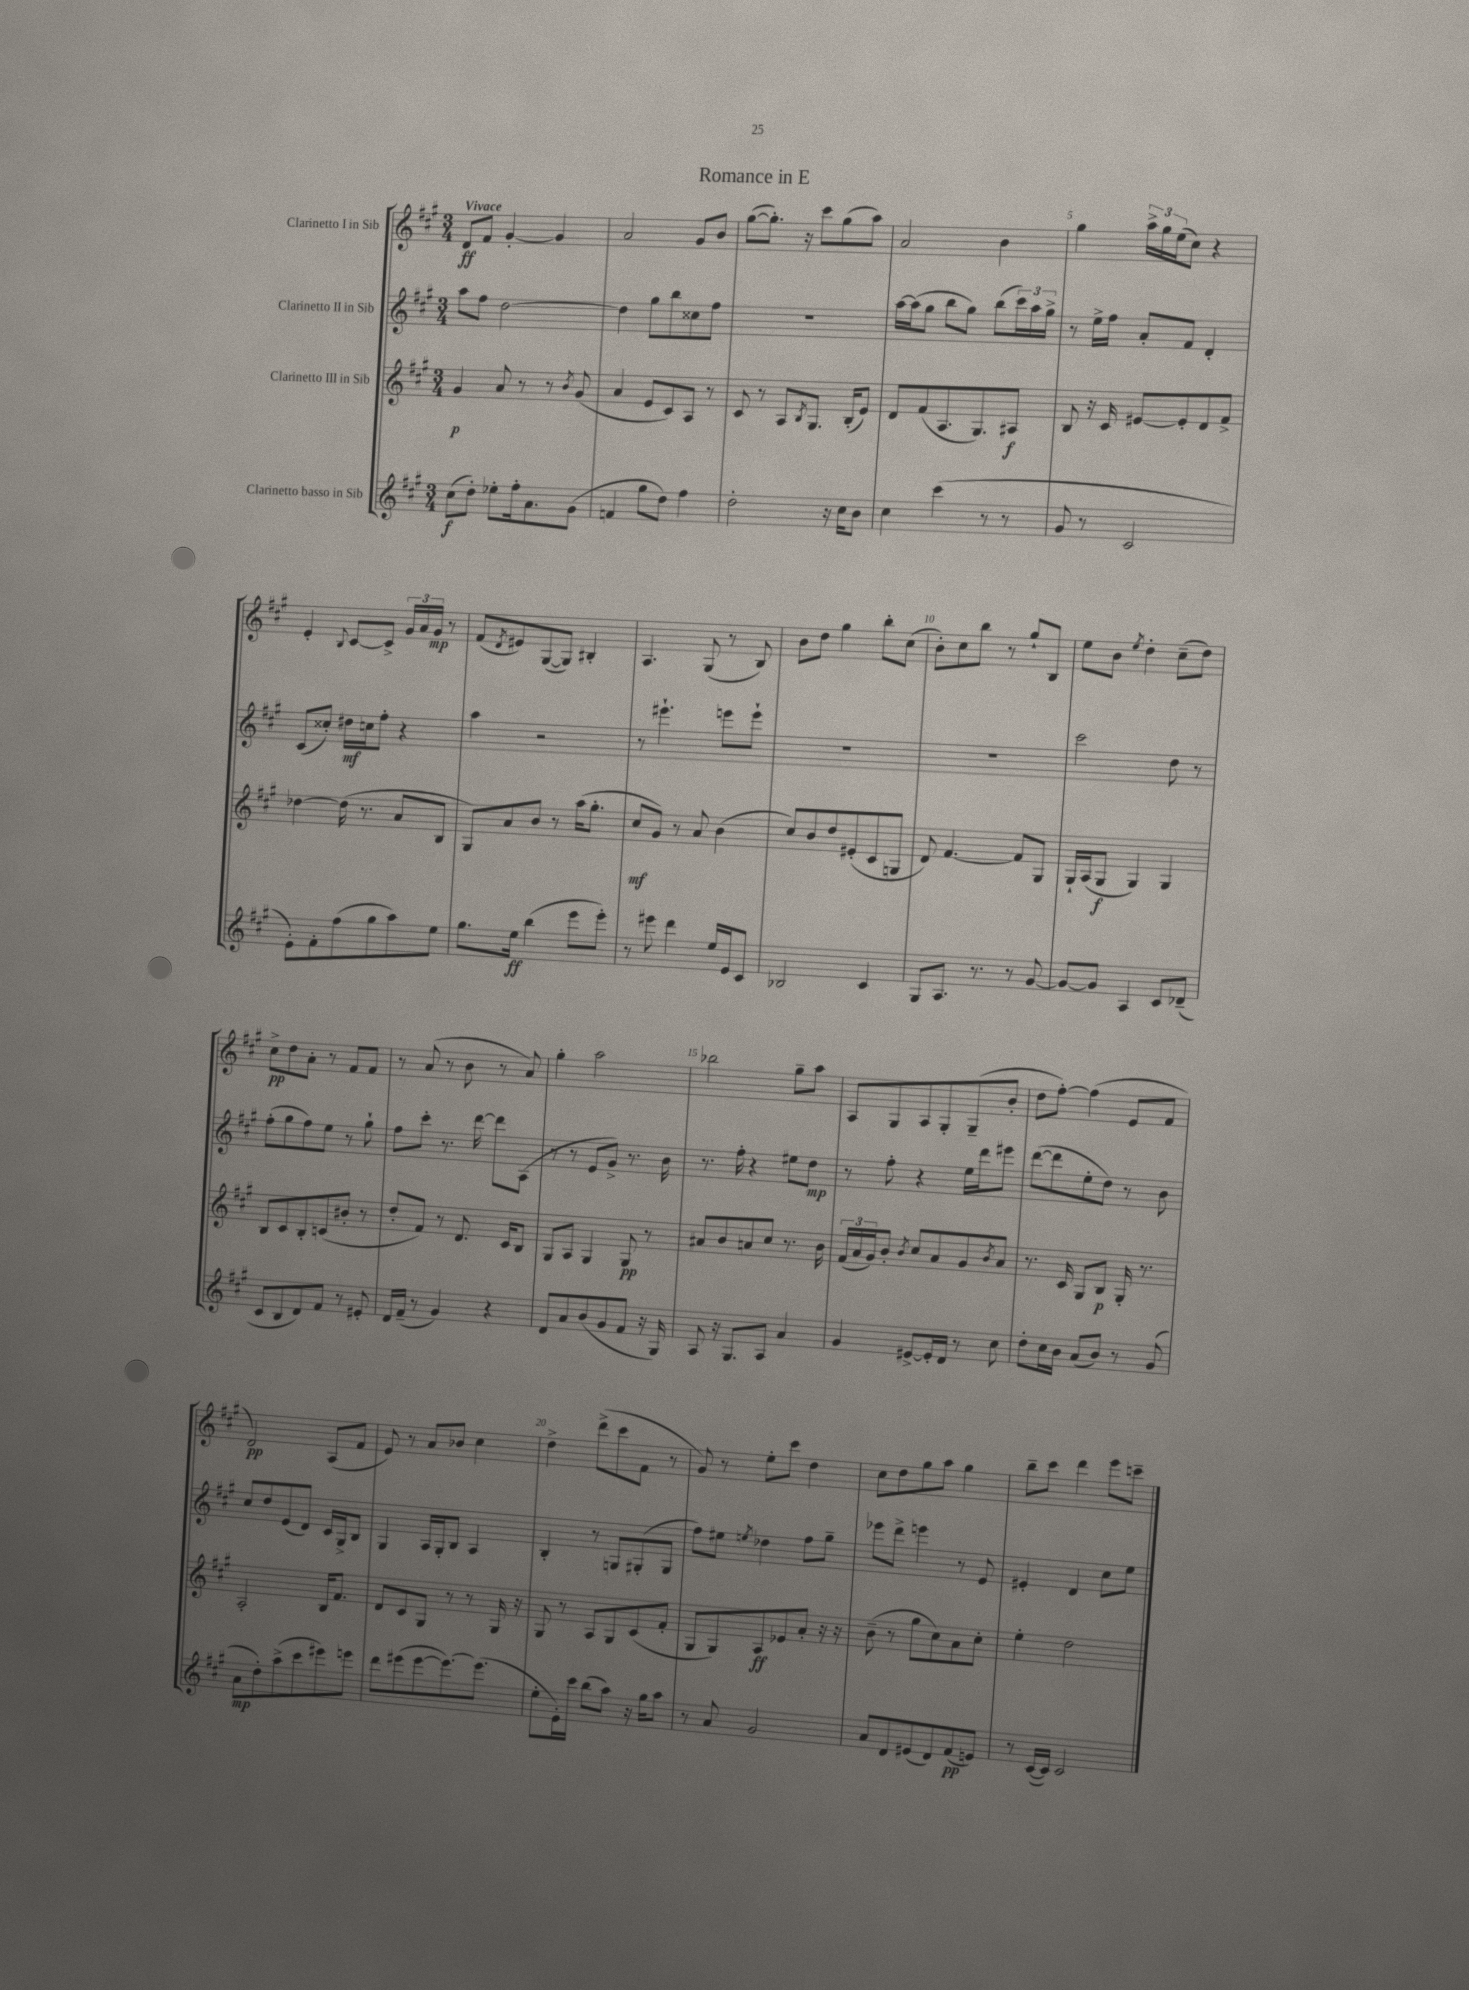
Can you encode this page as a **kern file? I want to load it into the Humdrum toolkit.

**kern	**kern	**kern	**kern
*staff4	*staff3	*staff2	*staff1
*clefG2	*clefG2	*clefG2	*clefG2
*k[f#c#g#]	*k[f#c#g#]	*k[f#c#g#]	*k[f#c#g#]
*M3/4	*M3/4	*M3/4	*M3/4
(8cc#	4g#	8aa	8d
8dd')	.	8ff#	8f#
8ee-'	8a	[2dd	[4g#'
16ff#'	8r	.	.
8.a	.	.	.
.	8r	.	4g#]
.	8qb	.	.
(8g#	(8g#	.	.
=	=	=	=
4f	4a	4dd]	2a
8gg#	8e	8gg#	.
8dd)	8c#)	8bb	.
4ff#	8A	8cc##	8g#
.	8r	8ff#	8b
=	=	=	=
2dd'	8c#	2.r	([8gg#
.	8r	.	8.gg#'])
.	8A	.	.
.	.	.	16r
.	8qB	.	.
.	8.G#	.	8ccc#
16r	.	.	(8gg#
16cc#	(16B'	.	.
8b	8e)	.	8aa)
=	=	=	=
4cc#	8d	[16aa	2a
.	.	(16aa]	.
.	(8f#	8gg#	.
(4ccc#	8.A	8bb	.
.	.	8gg#)	.
.	8.G#)	.	.
8r	.	(8bb	4b
8r	8A#	24ccc#)	.
.	.	24aa	.
.	.	24gg#^	.
=	=	=	=
8g#	8B	8r	4gg#
8r	16r	16ee^	.
.	16c#	16ff#	.
2c#	[8e#	8a'	24aa^
.	.	.	24gg#
.	.	.	(24ee
.	8e#']	8f#	8cc#)
.	8d	4d'	4r
.	8f#^	.	.
=	=	=	=
8e')	[4dd-	(8c#	4e'
8f#'	.	8cc##')	.
.	.	.	8qqB
(8ff#	(16dd-]	16dd#	[8c#
.	8.r	16cc	.
8gg#	.	8ff#'	8c#^]
8aa)	8a	4r	24g#
.	.	.	24a
.	.	.	24g#
8ee	8B	.	8r
=	=	=	=
8.gg#	8G#)	4aa	(8f#
.	.	.	8qd
.	8a	.	8e#)
16ee	.	.	.
(4bb	8b	2r	([8G#
.	8r	.	8G#])
8eee	(16aa	.	4B#'
.	8.gg#'	.	.
8eee')	.	.	.
=	=	=	=
8r	8cc#	8r	4.A
8eee#	8g#)	4.eee#`	.
4ddd	8r	.	.
.	8a	.	(8G#
16ee	(4b	8eee	8r
16e	.	.	.
8c#	.	8eee`	8B)
=	=	=	=
2B-	8cc#)	2.r	8b
.	8b	.	8dd
.	8dd	.	4gg#
.	(8e#'	.	.
4c#	8c#	.	8bb'
.	8G	.	(8cc#
=	=	=	=
8G#	8d)	2.r	8b')
8.A	[4.f#	.	8cc#
.	.	.	8bb
8.r	.	.	.
.	.	.	8r
8r	8f#]	.	8gg#`
[8g#	8G#	.	8B
=	=	=	=
8g#_	16G#`	2ccc#	8ee
.	(16A	.	.
8g#]	8G#	.	8b
.	.	.	8qee
4A	4G#)	.	4dd'
8c#	4G#	8dd	(8cc#~
(8d-~	.	8r	8dd)
=	=	=	=
8c#	8B	(8ff#'	8cc#^
8B	8c#	8gg#	8dd
8d)	8B'	8ff#)	8a'
8f#	(8c	8ee	8r
8r	8b#'	8r	8f#
8e#'	8r	8gg#`	8f#
=	=	=	=
16d	8dd'	8ff#	8r
(16f#~	.	.	.
8r	8f#)	8ccc#'	(8a
4g#)	8r	8.r	8r
.	8.d	.	8b
.	.	[16ddd	.
4r	.	8ddd]	8r
.	16c#	.	.
.	8B	(8A	8a)
=	=	=	=
8d	8G#	8r	4gg#'
8a	8A	8r	.
(8b	4G#	8e	2aa
8g#	.	8g#^)	.
8f#	8G#	8.r	.
16r	8r	.	.
16G#)	.	16b	.
=	=	=	=
8A	8a#	8.r	2bb-
16r	8b	.	.
8.G#	.	16ff#'	.
.	8a	4r	.
8A	8cc#	.	.
4a	8.r	8ee#	8gg#~
.	.	8dd	8aa
.	16b	.	.
=	=	=	=
4g#	(24f#	8r	8A
.	24a	.	.
.	24g#)	.	.
.	8b'	8ff#'	8G#
.	8qb	.	.
[8e#^	8cc#	4r	8A
16e#']	8a	.	8G#'
16d	.	.	.
8r	8g#	16ee	(8G#~
.	.	16ddd	.
.	8qb	.	.
8cc#	8a	8eee#	8b'
=	=	=	=
8dd'	8.r	([8ddd	8dd
16cc#	.	8ddd]	[8ff#')
16b	16c#	.	.
(8a	8G#	8ee'	(4ff#]
8b)	8B	8dd)	.
8r	16G#'	8r	8e
.	8.r	.	.
(8g#	.	8b	8f#
=	=	=	=
8a	2A'	8cc#	2d)
8dd')	.	8dd	.
(8aa^	.	(8e	.
8ccc#	.	8d)	.
8eee#)	16B	16c#	(8A
.	8.f#	16G#^	.
8eee	.	8B	8f#
=	=	=	=
8ddd	8d	4G#	8e)
(8eee#	8c#	.	8r
[8eee#	8G#	16A	8a
.	.	16G#'	.
8.eee#_)	8r	8B	8b-
.	8r	4A	4cc#
(8.eee#]	.	.	.
.	16G#	.	.
.	16r	.	.
=	=	=	=
8ee'	8G#	4B'	4dd^
16e')	8r	.	.
16ccc#	.	.	.
(8bb	8A	8r	(8ddd^
8aa)	8G#	8G	8ccc#
16r	(8c#	(8G#'	8f#
16gg#	.	.	.
8aa	8f#'	8G#	8r
=	=	=	=
8r	8G#	8ff#)	8g#)
8a	8G#)	8ee#	8r
.	.	8qee	.
2g#	8A	4dd-	8ee'
.	8e-	.	8ccc#
.	8a'	8ff#	4dd
.	16r	8gg#~	.
.	16r	.	.
=	=	=	=
8a	(8b~	8eee-	8cc#
8d	8r	8ddd^	8dd
(8e#	8gg#	4eee	8gg#
8d)	8cc#)	.	8aa
(8f#	8a	8r	4gg#
8e)	8cc#'	8e	.
=	=	=	=
8r	4ee'	4e#'	8bb~
([16c#	.	.	8ccc#
16c#])	.	.	.
2c#	2dd	4d	4ddd
.	.	8cc#	8eee
.	.	8ee	8ccc~
==	==	==	==
*-	*-	*-	*-
